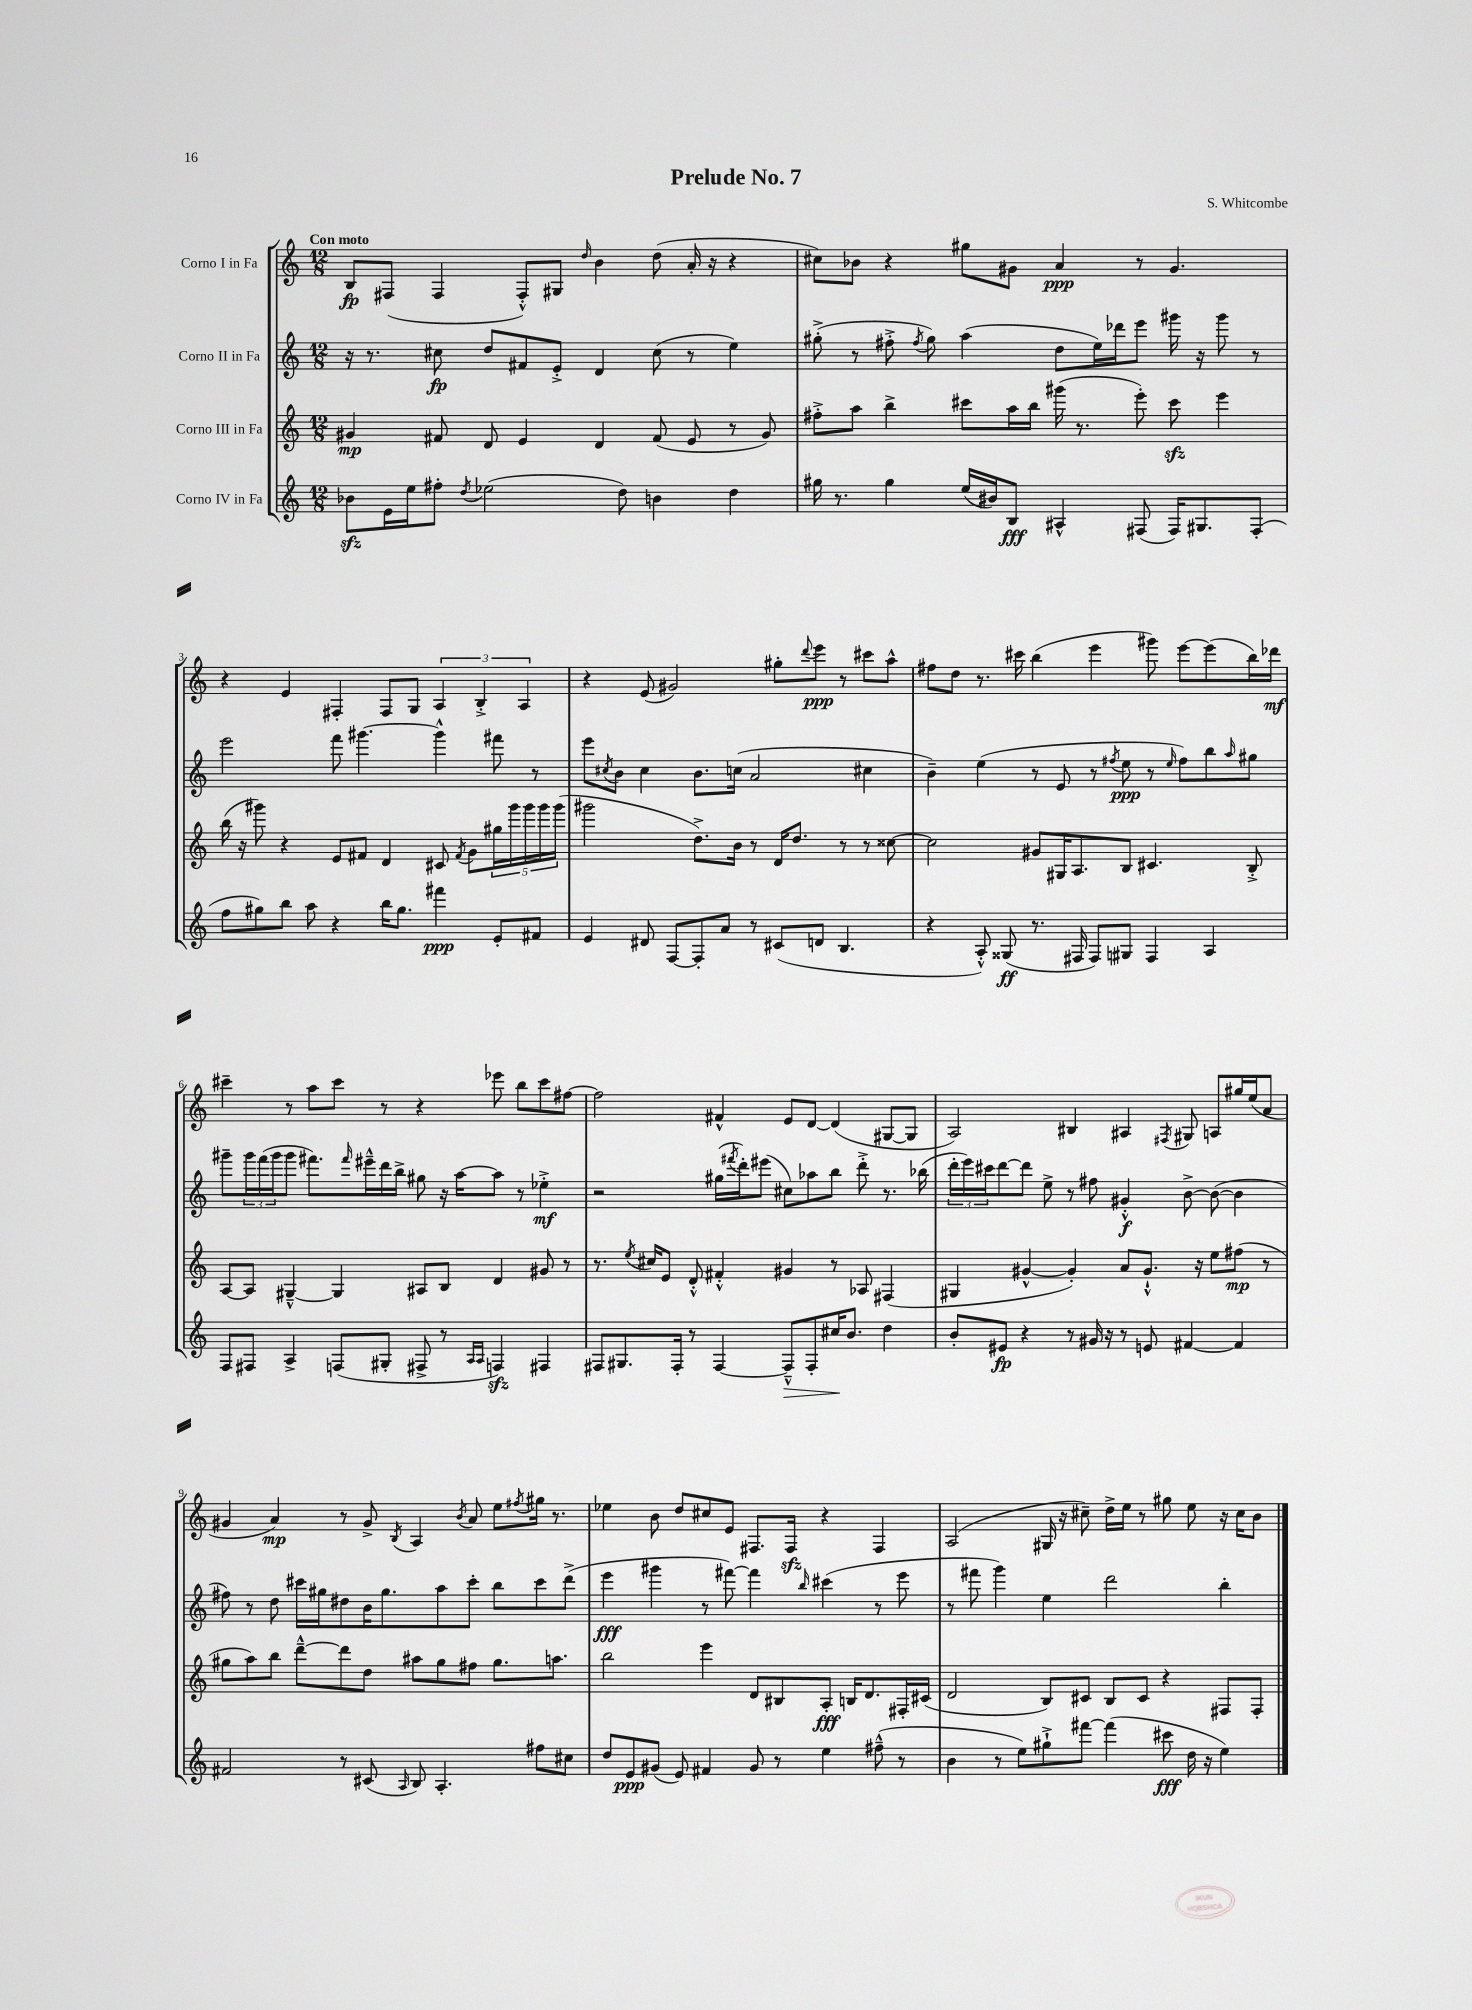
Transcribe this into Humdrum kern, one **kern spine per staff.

**kern	**kern	**kern	**kern
*staff4	*staff3	*staff2	*staff1
*clefG2	*clefG2	*clefG2	*clefG2
*k[]	*k[]	*k[]	*k[]
*M12/8	*M12/8	*M12/8	*M12/8
8b-	4g#	16r	8B
.	.	8.r	.
16e	.	.	(8F#
16ee	.	.	.
8ff#'	8f#	8cc#	4F#
8qdd	.	.	.
(2ee-	8d	8dd	.
.	4e	8f#	8F#'^^)
.	.	8e'^	8G#
.	.	.	16qqdd
.	4d	4d	4b
8dd)	.	.	.
4b	(8f#	(8cc#	(8dd
.	8e	8r	16a'
.	.	.	16r
4dd	8r	4ee)	4r
.	8g#)	.	.
=	=	=	=
16gg#	8ff#'^	(8gg#'^	8cc#)
8.r	.	.	.
.	8aa	8r	8b-
4gg#	4bb^	8ff#'^	4r
.	.	8qff#	.
.	.	8gg#)	.
(16ee	8ccc#	(4aa	8gg#
16b#)	.	.	.
8B	16aa	.	8g#
.	16bb	.	.
4A#^^	(16ggg#	8dd	4a
.	8.r	.	.
.	.	16ee)	.
.	.	16ddd-	.
(8F#	8eee')	8eee	8r
16F#)	8ccc#	16ggg#	4.g#
8.G#	.	16r	.
.	4eee	8ggg#	.
(8F#'	.	8r	.
=	=	=	=
8ff	(16bb	2eee	4r
.	16r	.	.
8gg#)	8ggg#)	.	.
8bb	4r	.	4e
8aa	.	.	.
4r	8e	8fff	4F#'
.	8f#	[4.ggg#	.
16bb	4d	.	8F#
8.gg#	.	.	.
.	.	.	8G
4fff#	8c#	4ggg#^^]	6A
.	8qf#	.	.
.	8g	.	.
.	.	.	6B'^
8e'	20gg#	8fff#	.
.	20ggg#	.	.
.	.	.	6A
.	20ggg#	.	.
8f#	.	8r	.
.	20ggg#	.	.
.	(20ggg#	.	.
=	=	=	=
4e	2ggg#	8eee	4r
.	.	8qcc#	.
.	.	8b	.
8d#	.	4cc#	(8e
[8F	.	.	2g#)
8F']	8.dd^)	8.b	.
8a	.	.	.
.	16b	(16cc	.
8r	8r	2a	.
(8c#	16d	.	8gg#'
.	8.dd	.	.
.	.	.	8qqddd
8d	.	.	8eee
4.B	8r	.	8r
.	8r	4cc#	8ccc#
.	[8cc##	.	8aa^^
=	=	=	=
4r	2cc##]	4b~)	8ff#
.	.	.	8dd
8A'^^)	.	(4ee	8.r
(8G##	.	.	.
.	.	.	16ccc#
8.r	8g#	8r	(4bb
.	16G#	8e	.
16F#	8.A	.	.
8F#)	.	8r	4eee
.	.	8qff#	.
8G#	8B	8ee	.
4F#	4.c#	8r	8ggg#)
.	.	16qqee	.
.	.	8ff#)	[8eee
4A	.	8bb	(8eee]
.	.	16qqaa	.
.	8B'^	8gg#	16bb)
.	.	.	16ddd-
=	=	=	=
8F	[8A	8ggg#~	4ccc#~
8F#	8A]	24ggg#	.
.	.	(24fff	.
.	.	24ggg#	.
4A^	[4G#~^^	8ggg#	8r
.	.	8.fff#)	8aa
(8F	4G#]	.	8ccc#
.	.	16qqfff#	.
.	.	16eee#~^^	.
8G#'	.	16ddd	8r
.	.	16bb^	.
8F#^	8A#	8gg#	4r
8r	8B	16r	.
.	.	[16aa	.
16qqA	.	.	.
16qqA	.	.	.
4F)	4d	8aa]	8eee-
.	.	8r	8bb
4F#	8g#	4ee-'^	8ccc#
.	8r	.	[8ff#
=	=	=	=
8F#	8.r	2r	2ff#]
8.G#	.	.	.
.	8qee	.	.
.	16cc#	.	.
.	8e	.	.
16F#'	.	.	.
8r	8d'^^	.	.
[4F#	4f#'^^	(16gg#	4f#^^
.	.	8qfff#	.
.	.	16ddd')	.
.	.	(8eee#	.
8F#~^^]	4g#	8cc#)	8e
8F#'	.	8aa-	[8d
16cc#	8r	8bb	(4d]
8.b	.	.	.
.	8A-	8ddd'^	.
4dd	(4F#	8.r	[8G#
.	.	.	8G#]
.	.	(16bb-	.
=	=	=	=
8b'	4G#	24ddd'	2A)
.	.	24eee)	.
.	.	24ccc#	.
8e#	.	[8ddd	.
4r	[4g#^^	8ddd]	.
.	.	8ee^	.
8r	4g#'])	8r	4B#
16g#	.	8ff#	.
16r	.	.	.
8r	8a	4g#'^^	4A#
8e	8.g#`^^	.	.
.	.	.	8qF#
[4f#	.	[8b^	8G#
.	16r	.	.
.	8ee	(8b_	8A
4f#]	(8ff#	4b]	16gg#
.	.	.	(16ee
.	8r	.	8a
=	=	=	=
2f#	8gg#	8ff#)	4g#
.	8aa)	8r	.
.	8bb	8dd	4a)
.	[8ddd~^^	16ccc#	.
.	.	16gg#	.
8r	8ddd]	8dd#	8r
(8c#	8dd	16b	8g#^
.	.	8.gg#	.
16qqA	.	.	8qB
8B)	8aa#	.	4A
4.A'	8gg#	8aa	.
.	.	.	8qb
.	8ff#	8ccc#'	8a
.	8.gg#	8bb	8ee
.	.	.	8qff#
8ff#	.	8ccc#	16gg#
.	8.aa	.	8.r
8cc#	.	(8ddd^	.
=	=	=	=
8dd	2bb	4eee	4ee-
8e	.	.	.
(8g#	.	4ggg#	8b
8e)	.	.	8dd
4f#	4eee	8r	8cc#
.	.	[8fff#)	8e
8g#	8d	4fff#]	8.F#
8r	8B#	.	.
.	.	.	16F#
.	.	16qqbb	.
4ee	8A'	(4ccc#	4r
.	16B	.	.
.	8.d	.	.
(8ff#~^^	.	8r	4F#
8r	16F#'	8eee	.
.	(16c#	.	.
=	=	=	=
4b	2d	8r	(2A
.	.	8fff#	.
8r	.	4ggg)	.
8ee)	.	.	.
8gg#`^	8B)	4ee	16G#
.	.	.	16r
[8fff#	8c#	.	8cc#~)
(4fff#]	8B	2ddd	16dd^
.	.	.	16ee
.	8c#	.	8r
8ccc#	4r	.	8gg#
16dd	.	.	8ee
16r	.	.	.
4ee)	8F#	4bb'	16r
.	.	.	16cc#
.	8F#'	.	8b
==	==	==	==
*-	*-	*-	*-
